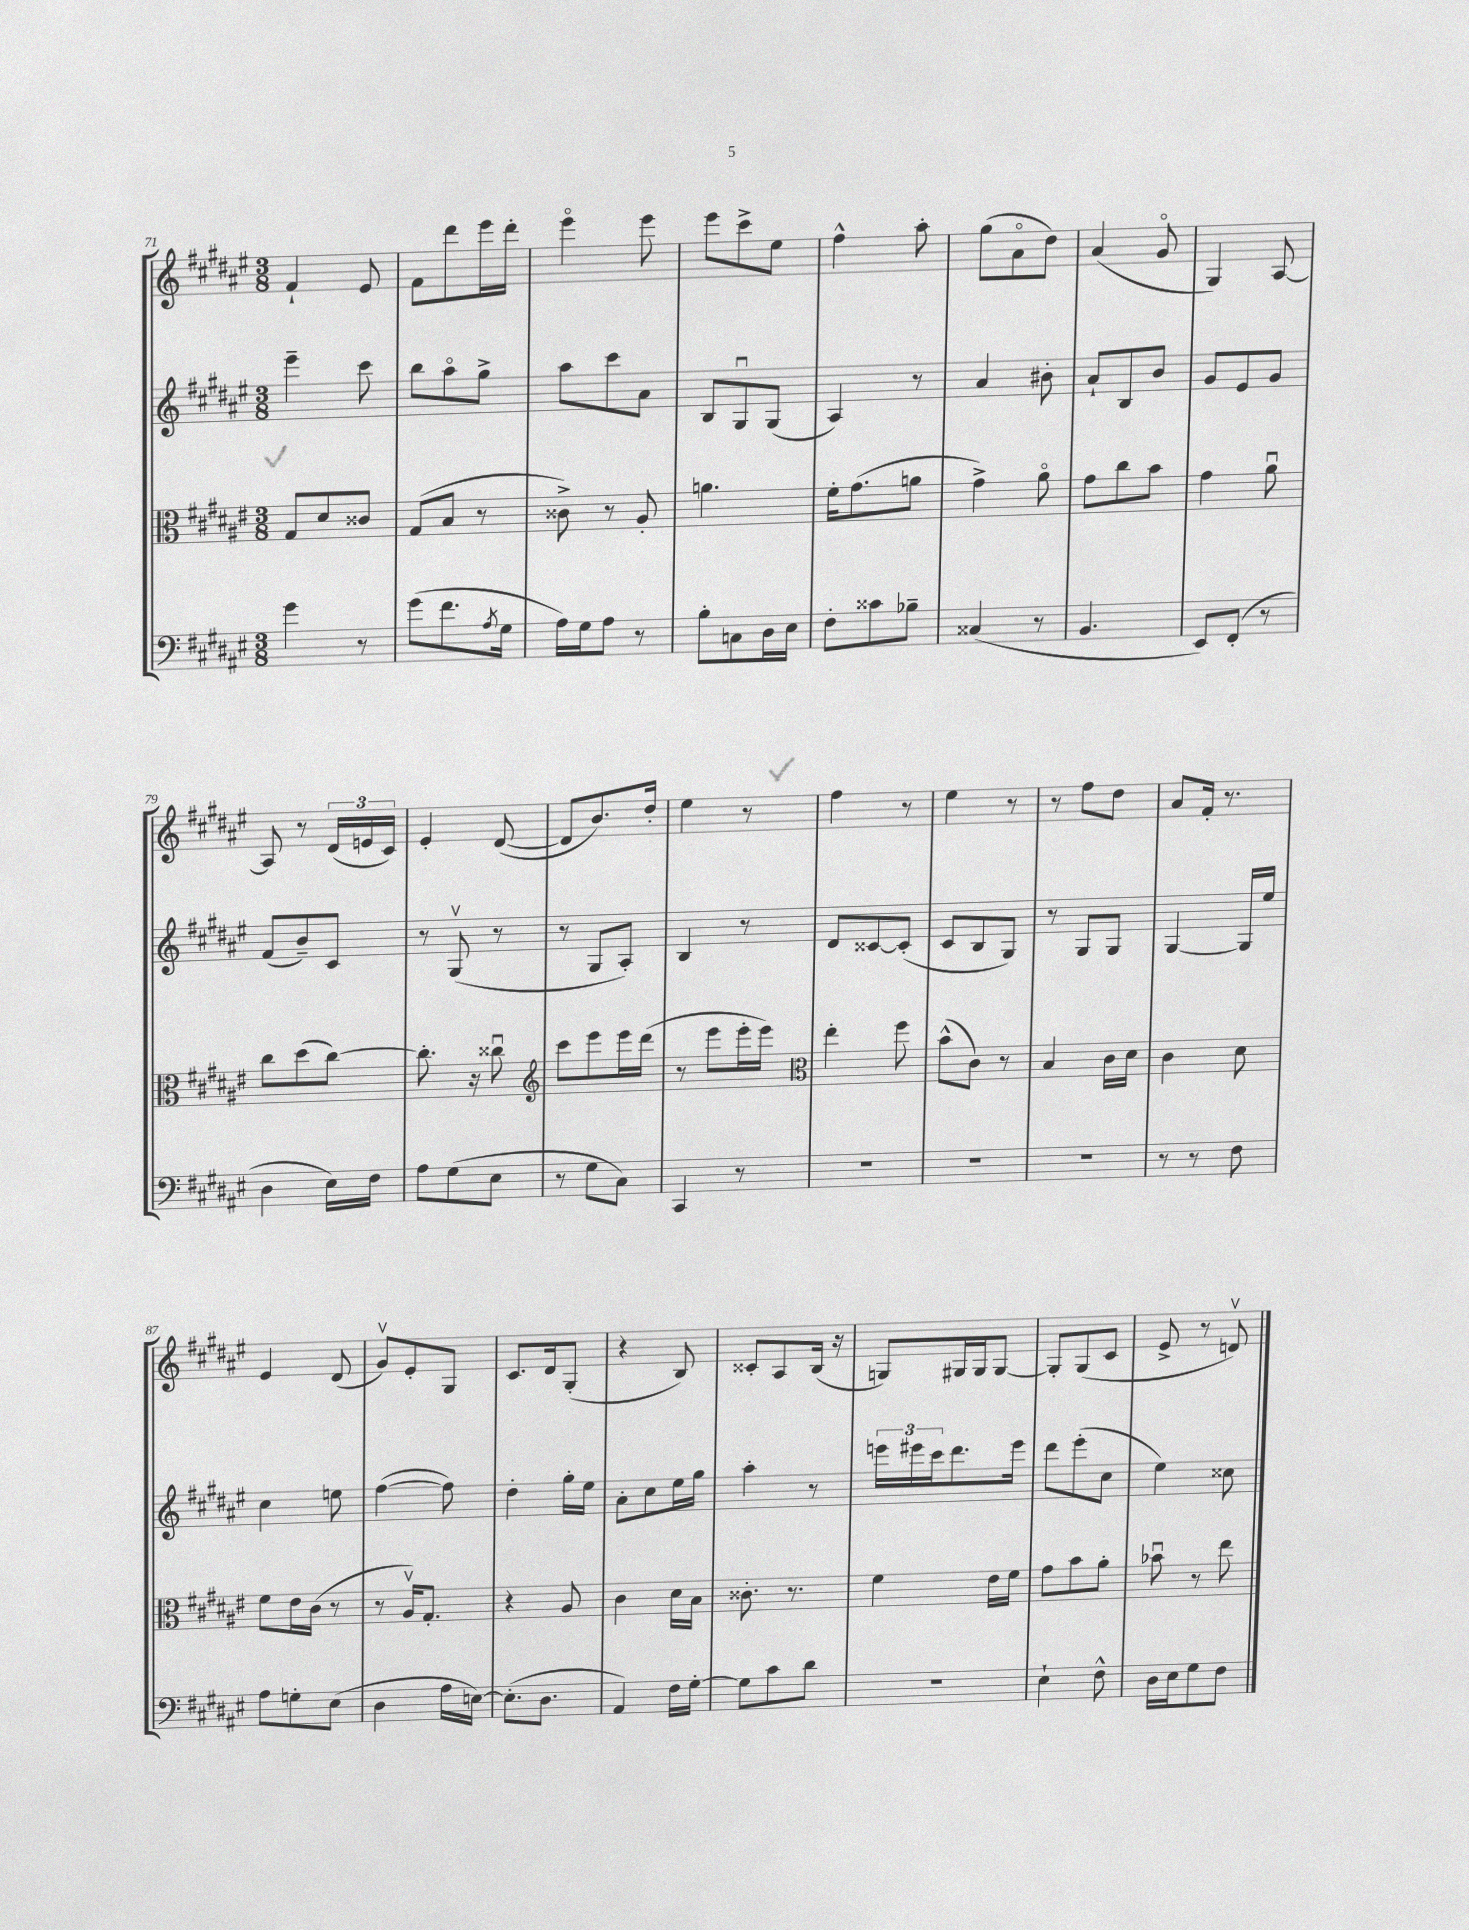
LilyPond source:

<<
\new StaffGroup <<
\new Staff = "s0" {
    \clef treble \key fis \major \numericTimeSignature \time 3/8
    fis'4-! eis'8 |
    fis'8 dis'''8 eis'''16 dis'''16-. |
    eis'''4\flageolet eis'''8 |
    eis'''8 cis'''8-> eis''8 |
    fis''4-^ ais''8-. |
    gis''8( ais'8\flageolet dis''8) |
    ais'4( gis'8\flageolet |
    gis4) ais8~ |
    ais8 r8 \tuplet 3/2 { dis'16( e'16 cis'16) } |
    eis'4-. dis'8~( |
    dis'8 b'8.) dis''16-. |
    eis''4 r8 |
    fis''4 r8 |
    eis''4 r8 |
    r8 fis''8 dis''8 |
    ais'8 fis'16-. r8. |
    eis'4 dis'8( |
    gis'8\upbow) eis'8-. gis8 |
    cis'8. dis'16 gis8-.( |
    r4 b8) |
    cisis'8-. ais8 b16( r16 |
    g8) gis16 gis16 gis8~ |
    gis8-. gis8( cis'8 |
    eis'8-> r8 d'8\upbow) \bar "|." |
}
\new Staff = "s1" {
    \clef treble \key fis \major \numericTimeSignature \time 3/8
    eis'''4-- cis'''8 |
    b''8 ais''8\flageolet gis''8-> |
    ais''8 cis'''8 ais'8 |
    b8 gis8\downbow gis8( |
    ais4) r8 |
    ais'4 bis'8-. |
    ais'8-! b8 b'8 |
    gis'8 eis'8 gis'8 |
    fis'8( b'8--) cis'8 |
    r8 gis8\upbow( r8 |
    r8 gis8 ais8-.) |
    b4 r8 |
    dis'8 cisis'8~ cisis'8-.( |
    cis'8 b8 gis8) |
    r8 gis8 gis8 |
    gis4~ gis16 eis''16 |
    cis''4 e''8 |
    fis''4~( fis''8) |
    dis''4-. gis''16-. eis''16 |
    ais'8-. cis''8 eis''16 gis''16 |
    ais''4-. r8 |
    \tuplet 3/2 { e'''16 eis'''16 cis'''16 } dis'''8. eis'''16 |
    dis'''8 eis'''8-.( cis''8 |
    eis''4) cisis''8 \bar "|." |
}
\new Staff = "s2" {
    \clef alto \key fis \major \numericTimeSignature \time 3/8
    gis8 dis'8 cisis'8 |
    gis8( b8 r8 |
    cisis'8->) r8 ais8-. |
    a'4. |
    fis'16-. gis'8.( a'8 |
    gis'4->) ais'8\flageolet |
    gis'8 cis''8 b'8 |
    gis'4 ais'8\downbow |
    cis''8 dis''8( cis''8~) |
    cis''8.-. r16 cisis''8\downbow |
    \clef treble cis'''8 eis'''8 eis'''16 dis'''16( |
    r8 eis'''8 eis'''16-. eis'''16) |
    \clef alto eis''4-. fis''8 |
    b'8-^( cis'8) r8 |
    b4 cis'16 dis'16 |
    cis'4 dis'8 |
    fis'8 eis'16 cis'16( r8 |
    r8 ais16\upbow) gis8.-. |
    r4 ais8 |
    cis'4 dis'16 b16 |
    cisis'8.-. r8. |
    fis'4 eis'16 fis'16 |
    gis'8 b'8 ais'8-. |
    bes'8\downbow r8 eis''8 \bar "|." |
}
\new Staff = "s3" {
    \clef bass \key fis \major \numericTimeSignature \time 3/8
    gis'4 r8 |
    gis'8( fis'8. \acciaccatura { ais8 } gis16 |
    ais16) gis16 ais8 r8 |
    b8-. c8 dis16 eis16 |
    fis8-. cisis'8 bes8-- |
    cisis4( r8 |
    b,4. |
    eis,8) fis,8-.( r8 |
    dis4 eis16) fis16 |
    ais8 gis8( eis8 |
    r8 gis8 cis8) |
    cis,4 r8 |
    R4. |
    R4. |
    R4. |
    r8 r8 fis8 |
    ais8 g8-. eis8( |
    dis4 ais16 e16~) |
    e8.-.( dis8. |
    ais,4) fis16 gis16~-. |
    gis8 cis'8 dis'8 |
    R4. |
    eis4-! fis8-^ |
    dis16 eis16 gis8 fis8 \bar "|." |
}
>>
>>
\layout { \context { \Score currentBarNumber = #71 } }
